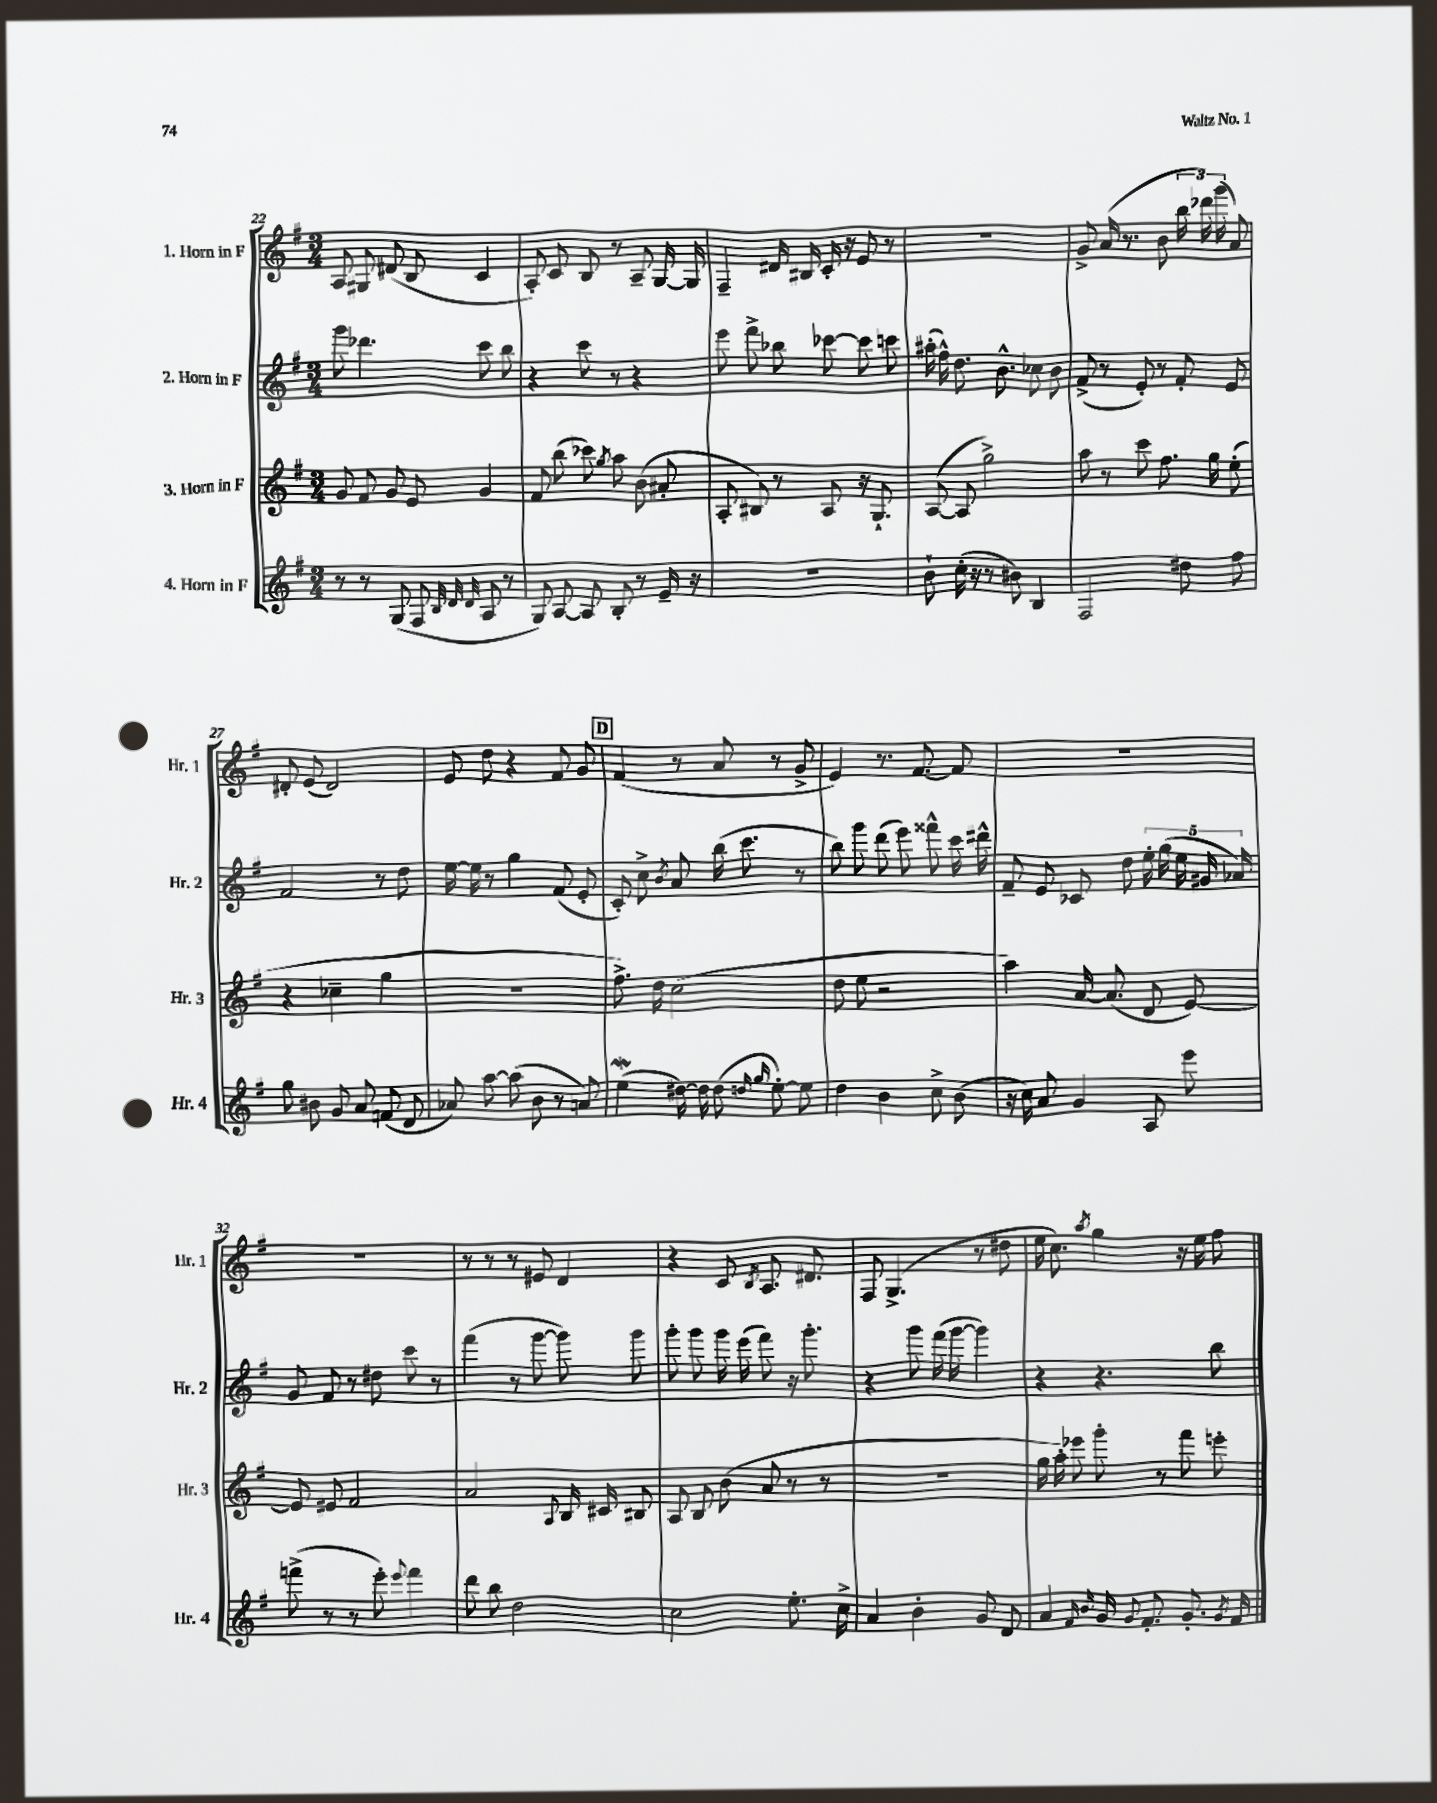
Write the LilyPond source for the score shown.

<<
\new StaffGroup <<
\new Staff = "s0" \with { instrumentName = "1. Horn in F" shortInstrumentName = "Hr. 1" } {
    \clef treble \key g \major \numericTimeSignature \time 3/4
    \autoBeamOff a8 gis8 dis'8( b8 c'4 |
    a8-.) c'8 b8 r8 a8-- g16~ g16 |
    fis4-- dis'16 bis16 c'16-. r16 e'8 r8 |
    R2. |
    g'8-> a'16( r8. b'8 \tuplet 3/2 { b''16 des'''16) g'''16( } a'8) |
    dis'8-. e'8( dis'2) |
    e'8 d''8 r4 fis'8 g'8 |
    \mark \markup { \box "D" } fis'4( r8 a'8 r8 g'8-> |
    e'4) r8. fis'8.~ fis'8 |
    R2. |
    R2. |
    r8 r8 r8 eis'8 d'4 |
    r4 c'8 \acciaccatura { b8 } a8. dis'8. |
    fis8 g4.->( r8 dis''8 |
    e''16 c''8.) \acciaccatura { a''8 } g''4 r16 e''16 fis''8 \bar "|." |
}
\new Staff = "s1" \with { instrumentName = "2. Horn in F" shortInstrumentName = "Hr. 2" } {
    \clef treble \key g \major \numericTimeSignature \time 3/4
    \autoBeamOff g'''8 des'''4. c'''8 b''8 |
    r4 c'''8 r8 r4 |
    e'''8 fis'''8-> bes''8 ces'''8~ ces'''8 c'''8 |
    ais''16-.( fis''16-^) d''8. b'8.-^ ces''8 b'8 |
    fis'8->( r8 e'8-.) r8 fis'8-. e'8 |
    fis'2 r8 d''8 |
    e''16~ e''16 r8 g''4 fis'8( e'8-. |
    \mark \markup { \box "D" } c'8-.) c''8-> \acciaccatura { b'8 } a'8 b''16( c'''8. r8 |
    b''8) g'''8 d'''8( e'''8) fisis'''8-^ c'''16 dis'''16-^ |
    fis'8-- e'8 ces'8 d''8 \tuplet 5/4 { e''16-. g''16( e''16 gis'16 aes'16) } |
    g'8 fis'8 r8 dis''8 c'''8 r8 |
    fis'''4( r8 g'''8~ g'''8) g'''8 |
    g'''8-. g'''8 g'''16 e'''16( fis'''8) r16 g'''8.-. |
    r4 g'''8 fis'''16( g'''16~ g'''4) |
    r4 r4. b''8 \bar "|." |
}
\new Staff = "s2" \with { instrumentName = "3. Horn in F" shortInstrumentName = "Hr. 3" } {
    \clef treble \key g \major \numericTimeSignature \time 3/4
    \autoBeamOff g'8 fis'8 g'8 e'8 g'4 |
    fis'8 b''8( ces'''8) \acciaccatura { g''8 } a''8 b'8( ais'8-. |
    a8-. bis8) r8 a8 r16 g8.-! |
    a8~( a8 g''2->) |
    a''8 r8 c'''8 fis''8. g''16 e''8-.( |
    r4 ces''4-- g''4 |
    R2. |
    \mark \markup { \box "D" } fis''8.->) d''16 c''2( |
    d''8 e''8 r2 |
    a''4) a'16~ a'8.( d'8 e'8~) |
    e'8 eis'8 fis'2 |
    a'2 \appoggiatura { a8 } b16 cis'16 bis8 |
    a8 b8 b'8( a'8 r8 r8 |
    R2. |
    g''16 a''16-.) ees'''8 g'''8-. r8 fis'''8 e'''8-. \bar "|." |
}
\new Staff = "s3" \with { instrumentName = "4. Horn in F" shortInstrumentName = "Hr. 4" } {
    \clef treble \key g \major \numericTimeSignature \time 3/4
    \autoBeamOff r8 r8 g8( fis8 \grace { b32 d'32 d'32 } a8 r8 |
    g8) a8~ a8 b8-. r8 e'16-- r16 |
    R2. |
    b'8-! c''16-.( r16 r8 bis'8) b4 |
    fis2 dis''8 fis''8 |
    g''8 bis'8 g'8 a'8 f'8( d'8 |
    aes'8) a''8~ a''8( b'8 r8 a'8) |
    \mark \markup { \box "D" } e''4\mordent( dis''16~) dis''16 dis''8( \grace { d''16 g''16 } e''8~-.) e''8 |
    d''4 b'4 c''8-> b'8( |
    r16 c''16) a'8 g'4 a8 e'''8 |
    f'''8->( r8 r8 e'''8-.) \appoggiatura { e'''8 } f'''4 |
    d'''8 b''8 d''2 |
    c''2 e''8.-. c''16-> |
    a'4 b'4-. g'8 d'8 |
    a'4 \grace { fis'16 b'16 } g'16 \appoggiatura { g'8 } fis'8.-. g'8.-. \acciaccatura { g'8 } fis'16 \bar "|." |
}
>>
>>
\layout { \context { \Score currentBarNumber = #22 } }
